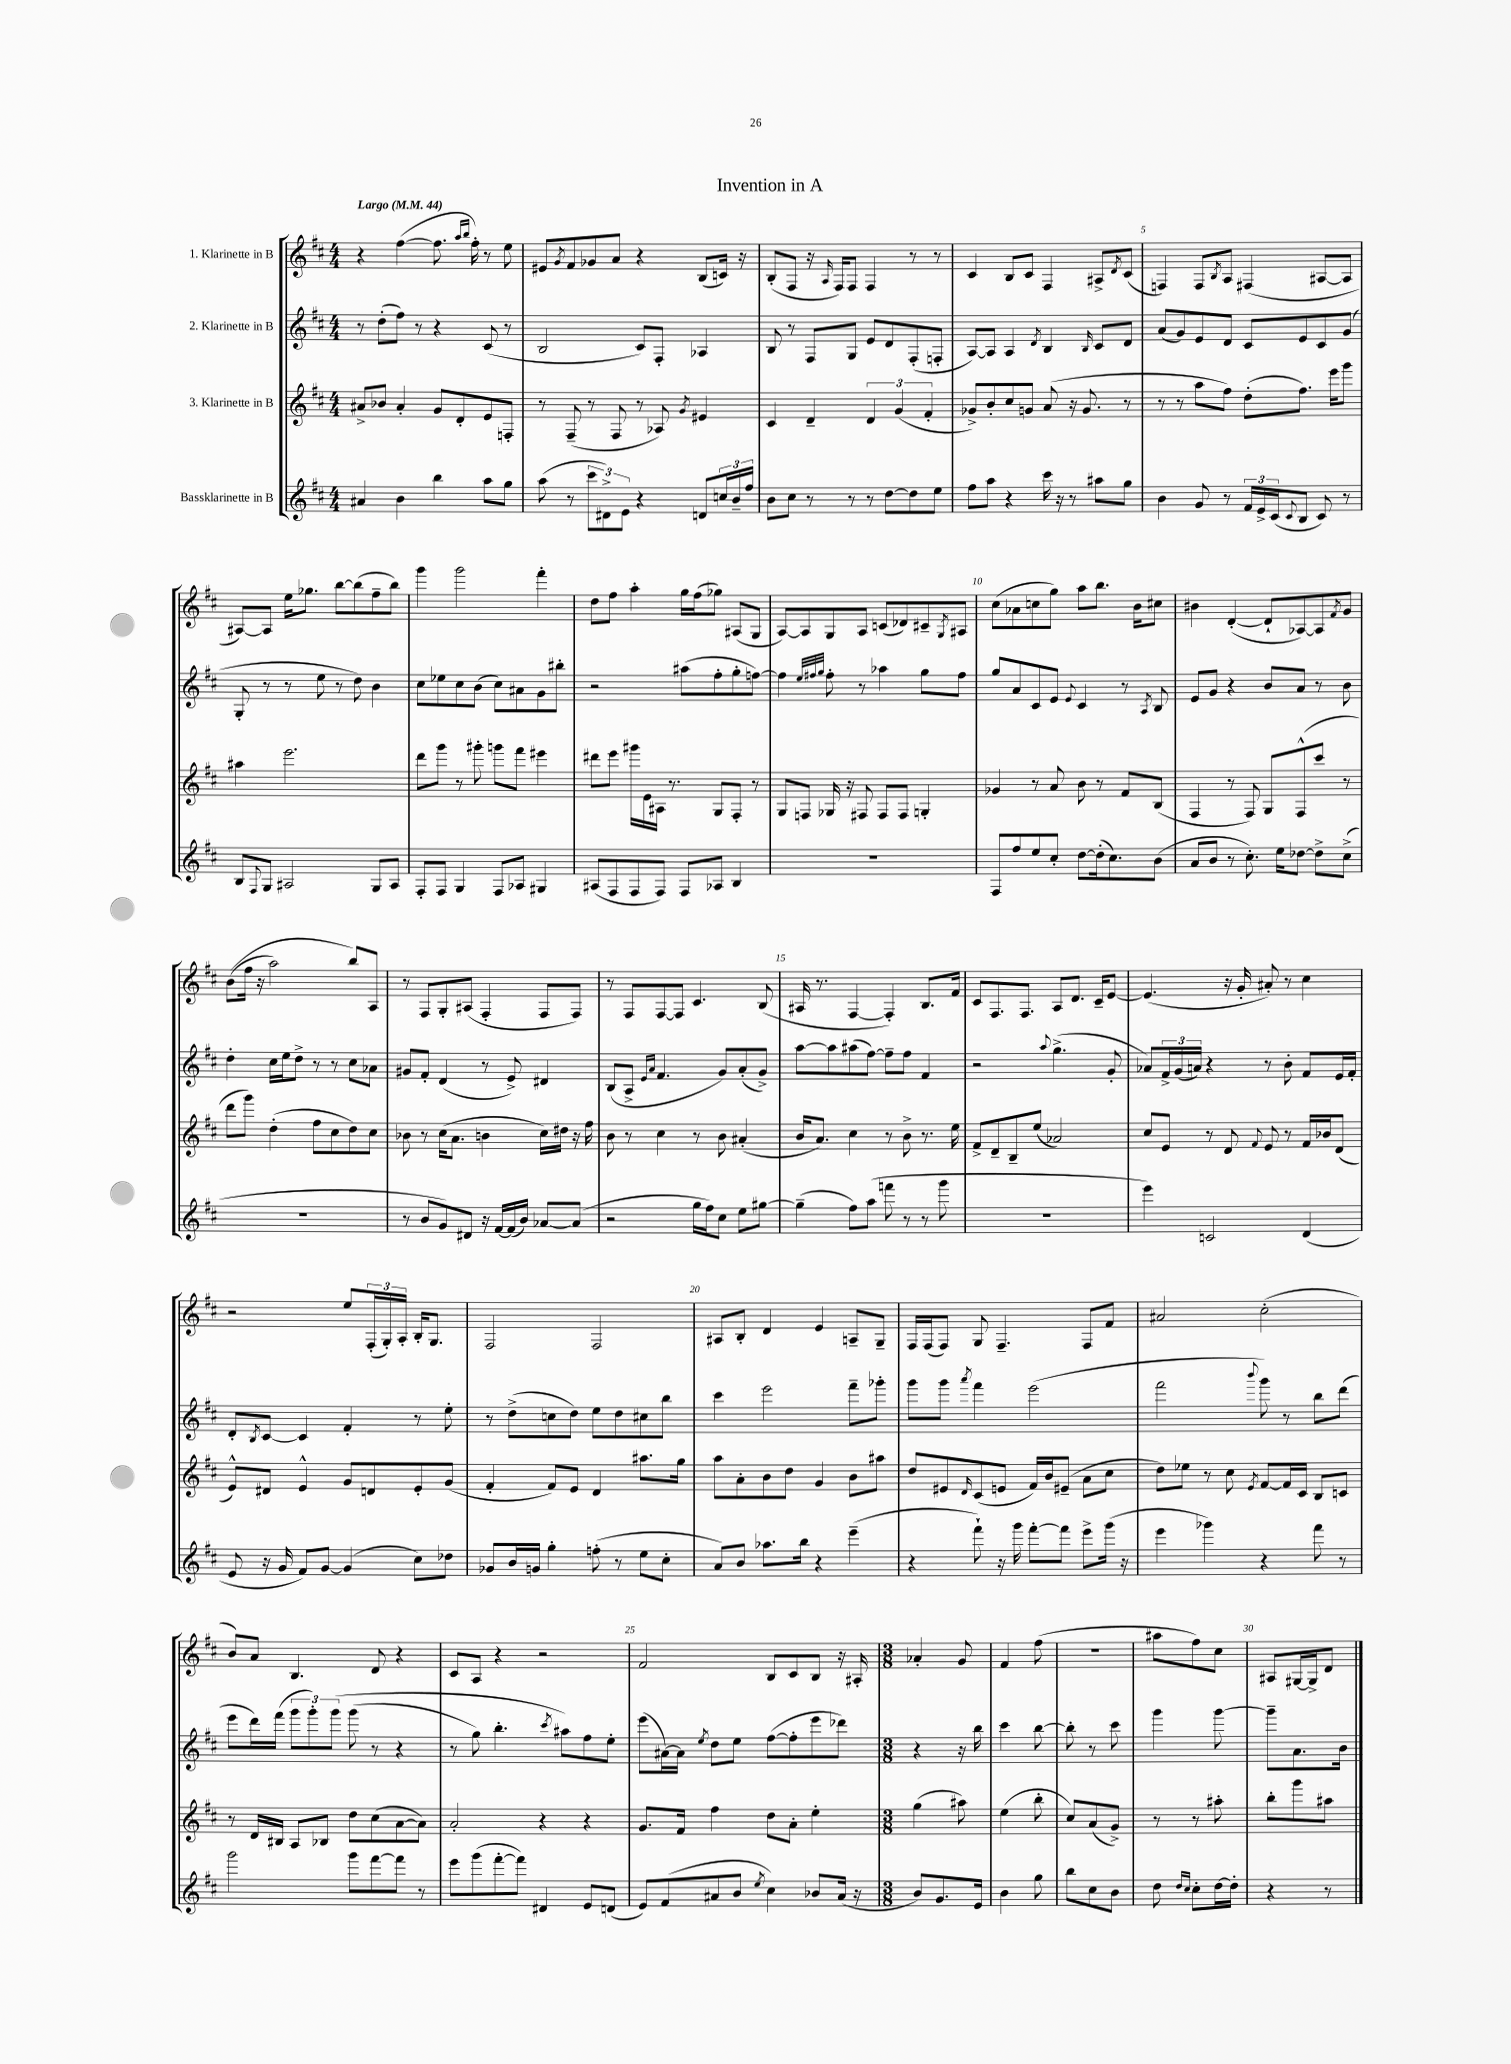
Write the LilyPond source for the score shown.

\header { title = "Invention in A" }
<<
\new StaffGroup <<
\new Staff = "s0" \with { instrumentName = "1. Klarinette in B" } {
    \clef treble \key d \major \numericTimeSignature \time 4/4 \tempo "Largo" 4 = 44
    r4 fis''4~( fis''8. \grace { a''16 b''16 } fis''16-.) r8 e''8 |
    eis'8 \acciaccatura { g'8 } fis'8 ges'8 a'8 r4 b8( c'16) r16 |
    b8-.( fis8 r16 \grace { a16 } fis16) fis8 fis4 r8 r8 |
    cis'4 b8 cis'8 fis4 ais8-> \acciaccatura { d'8 } cis'8( |
    f4) f8 \acciaccatura { b8 } a8 fis4( ais8~ ais8 |
    ais8~) ais8 e''16 ges''8. b''8~ b''8( fis''8-- b''8) |
    g'''4 g'''2 fis'''4-. |
    d''8 fis''8 a''4-. g''16 fis''16( ges''8) ais8( g8 |
    a8~) a8 g8 a8 c'8( des'8) cis'8-- \acciaccatura { g8 } ais8 |
    cis''8( aes'8 c''8 g''8) a''8 b''8. b'16 cis''8 |
    bis'4 d'4~-.( d'8-! aes8~) aes8 \acciaccatura { fis'8 } g'8 |
    b'8(\( fis''16 r16 a''2) b''8\) a8 |
    r8 fis8 g8-. ais8( fis4-. fis8 fis8) |
    r8 fis8 fis8~ fis8 cis'4. b8( |
    ais16 r8. fis4~ fis4-.) b8. fis'16 |
    cis'8 fis8. fis8. a8 d'8. cis'16-- e'8~ |
    e'4.( r16 g'16-. ais'8-.) r8 cis''4 |
    r2 e''8 \tuplet 3/2 { fis16-.( g16-.) a16-. } b16-. g8. |
    fis2 fis2 |
    ais8 b8-. d'4 e'4 a8-- g8-- |
    fis16 fis16( fis8) g8 fis4.-- fis8 fis'8 |
    ais'2 cis''2-.( |
    b'8) a'8 b4. d'8 r4 |
    cis'8 a8 r4 r2 |
    fis'2 b8 cis'8 b8 r16 ais16-. |
    \numericTimeSignature \time 3/8 aes'4-. g'8 |
    fis'4 fis''8( |
    r4. |
    ais''8 fis''8) cis''8 |
    ais8 gis16~ gis16-> d'8 \bar "|." |
}
\new Staff = "s1" \with { instrumentName = "2. Klarinette in B" } {
    \clef treble \key d \major \numericTimeSignature \time 4/4
    r8 d''8-.( fis''8) r8 r4 cis'8( r8 |
    b2 cis'8) fis8-. aes4 |
    b8 r8 fis8 g8 e'8 d'8 fis8-.( f8-. |
    a8~) a8 a4 \acciaccatura { d'8 } b4 \grace { b16 } cis'8 d'8 |
    a'8( g'8) e'8 d'8 cis'8 e'8 cis'8 g'8( |
    g8-. r8 r8 e''8 r8 d''8) b'4 |
    cis''8 ees''8 cis''8 b'8( cis''8) ais'8 g'8 bis''8-. |
    r2 ais''8( fis''8-. g''8-. f''8~) |
    f''4 \grace { e''32 fis''32 g''32 } fis''8-. r8 aes''4 g''8 fis''8 |
    g''8 a'8 cis'8 e'8 \appoggiatura { e'8 } cis'4 r8 \acciaccatura { a8 } b8 |
    e'8 g'8 r4 b'8 a'8 r8 b'8 |
    d''4-. cis''16 e''16 d''8-> r8 r8 cis''8 aes'8 |
    gis'8 fis'8-. d'4( r8 e'8->) dis'4 |
    b8( a8-> \grace { e'16 a'16 } fis'4. g'8) a'8-.( g'8->) |
    a''8~ a''8 ais''8( fis''8~) fis''8-- fis''8 fis'4 |
    r2 \appoggiatura { a''8 } g''4.->( g'8-. |
    aes'8) \tuplet 3/2 { fis'16-> g'16( a'16) } r4 r8 b'8-. fis'8 e'16 fis'16-. |
    d'8-. \acciaccatura { b8 } cis'8~ cis'4 fis'4-. r8 e''8-. |
    r8 d''8->( c''8 d''8) e''8 d''8 cis''8 b''8 |
    cis'''4 e'''2 fis'''8-- ges'''8-. |
    g'''8 g'''8 \acciaccatura { a'''8 } fis'''4 e'''2( |
    fis'''2 \appoggiatura { b'''8 } g'''8) r8 b''8 d'''8( |
    e'''8 d'''16) fis'''16( \tuplet 3/2 { g'''8 g'''8-.) g'''8\( } g'''8( r8 r4 |
    r8 g''8) b''4.-. \acciaccatura { cis'''8 } ais''8\) fis''8 e''8-. |
    e'''8( ais'16~) ais'16 \acciaccatura { e''8 } d''8 e''8 fis''8~( fis''8-. e'''8 des'''8) |
    \numericTimeSignature \time 3/8 r4 r16 b''16 |
    cis'''4 b''8~ |
    b''8-. r8 cis'''8 |
    g'''4 g'''8~ |
    g'''8-- a'8. b'16 \bar "|." |
}
\new Staff = "s2" \with { instrumentName = "3. Klarinette in B" } {
    \clef treble \key d \major \numericTimeSignature \time 4/4
    ais'8-> bes'8 ais'4-. g'8 d'8-. e'8 f8-. |
    r8 fis8--( r8 fis8 r8 aes8) \acciaccatura { g'8 } eis'4 |
    cis'4 d'4-- \tuplet 3/2 { d'4 g'4( fis'4-. } |
    ges'8->) b'8-. cis''8 g'8 a'8( r16 g'8. r8 |
    r8 r8 a''8 fis''8) d''8-.( fis''8.) e'''16 g'''8 |
    ais''4 e'''2. |
    d'''8 g'''8 r8 gis'''8-. g'''8 fis'''8 eis'''4 |
    dis'''8 e'''8 gis'''16 e'16 ais16 r8. g8 fis8-. r8 |
    g8 f8 ges16 r16 fis8 fis8 fis8 g4-. |
    ges'4 r8 a'8 b'8 r8 fis'8 b8( |
    fis4 r8 fis8) g8 fis8-^( cis'''8 r8 |
    d'''8 g'''8) d''4-.( fis''8 cis''8 d''8) cis''8 |
    bes'8 r8 cis''16( a'8. b'4 cis''16) dis''16 r16 fis''16 |
    b'8 r8 cis''4 r8 b'8 ais'4-.( |
    b'16 a'8.) cis''4 r8 b'8-> r8. e''16 |
    fis'8-> d'8-- b8-- e''8( aes'2) |
    cis''8 e'8 r8 d'8 \appoggiatura { fis'8 } e'8 r8 fis'16 bes'16 d'8( |
    e'8-^) dis'8 e'4-^ g'8 d'8 e'8-. g'8( |
    fis'4-. fis'8) e'8 d'4 ais''8. g''16 |
    a''8 a'8-. b'8 d''8 g'4 b'8 ais''8 |
    d''8 eis'8 \grace { d'16 } cis'8( e'8 fis'16) b'16 eis'8--( a'8 cis''8 |
    d''8) ees''8 r8 cis''8 \acciaccatura { e'8 } fis'8~ fis'16 cis'16 b8 c'8 |
    r8 d'16 bis16 a8 bes8 d''8 cis''8( a'8~ a'8) |
    a'2-. r4 r4 |
    g'8. fis'16 fis''4 d''8 a'8-. e''4-. |
    \numericTimeSignature \time 3/8 g''4( ais''8) |
    e''4( b''8-. |
    cis''8) a'8( g'8->) |
    r8 r8 ais''8-. |
    b''8-. g'''8 ais''8 \bar "|." |
}
\new Staff = "s3" \with { instrumentName = "Bassklarinette in B" } {
    \clef treble \key d \major \numericTimeSignature \time 4/4
    ais'4 b'4 b''4 a''8 g''8 |
    a''8( r8 \tuplet 3/2 { cis'''8 dis'8->) e'8 } r4 d'8 \tuplet 3/2 { c''16 b'16-- fis''16 } |
    b'8 cis''8 r8 r8 r8 d''8~ d''8 e''8 |
    fis''8 a''8 r4 cis'''16 r16 r8 ais''8 g''8 |
    b'4 g'8 r8 \tuplet 3/2 { fis'16 e'16-> cis'16( } \appoggiatura { cis'8 } b8 cis'8) r8 |
    b8 \appoggiatura { fis8 } g8 ais2 g8 ais8 |
    fis8-. fis8 g4 fis8 aes8 gis4 |
    ais8( fis8 fis8 fis8) fis8 aes8 b4 |
    R1 |
    fis8 fis''8 e''8 cis''8-. d''8~ d''16-.( cis''8.) b'8( |
    a'8 b'8 r8 cis''8.-.) e''16 des''8~ des''8-> cis''8->( |
    R1 |
    r8 b'8 g'8) dis'8 r16 fis'16~ fis'16( b'16) aes'8~ aes'8( |
    r2 g''16 fis''16) cis''8 e''8 gis''8~ |
    gis''4--( fis''8) a''8( f'''8 r8 r8 g'''8 |
    R1 |
    e'''4) c'2 d'4( |
    e'8 r16 g'16 fis'8) g'8~ g'4( cis''8) des''8 |
    ges'8 b'16 g'16 g''4-. f''8-.( r8 e''8 cis''8-. |
    a'8) b'8 aes''8. b''16 r4 e'''4--( |
    r4 fis'''8-!) r16 g'''16 fis'''8~-. fis'''8 e'''8-> g'''16( r16 |
    e'''4 ges'''4) r4 fis'''8 r8 |
    g'''2 g'''8 fis'''8~ fis'''8 r8 |
    e'''8 g'''8( fis'''8~-. fis'''8) dis'4 e'8 d'8( |
    e'8) fis'8( ais'8 b'8 \acciaccatura { e''8 } cis''4) bes'8 ais'16( r16 |
    \numericTimeSignature \time 3/8 b'8) g'8. e'16 |
    b'4 g''8 |
    b''8 cis''8 b'8 |
    d''8 \grace { d''16 cis''16 } cis''8-. d''16~ d''16-. |
    r4 r8 \bar "|." |
}
>>
>>
\layout { \context { \Score \override BarNumber.break-visibility = ##(#f #t #t) barNumberVisibility = #(every-nth-bar-number-visible 5) } }
